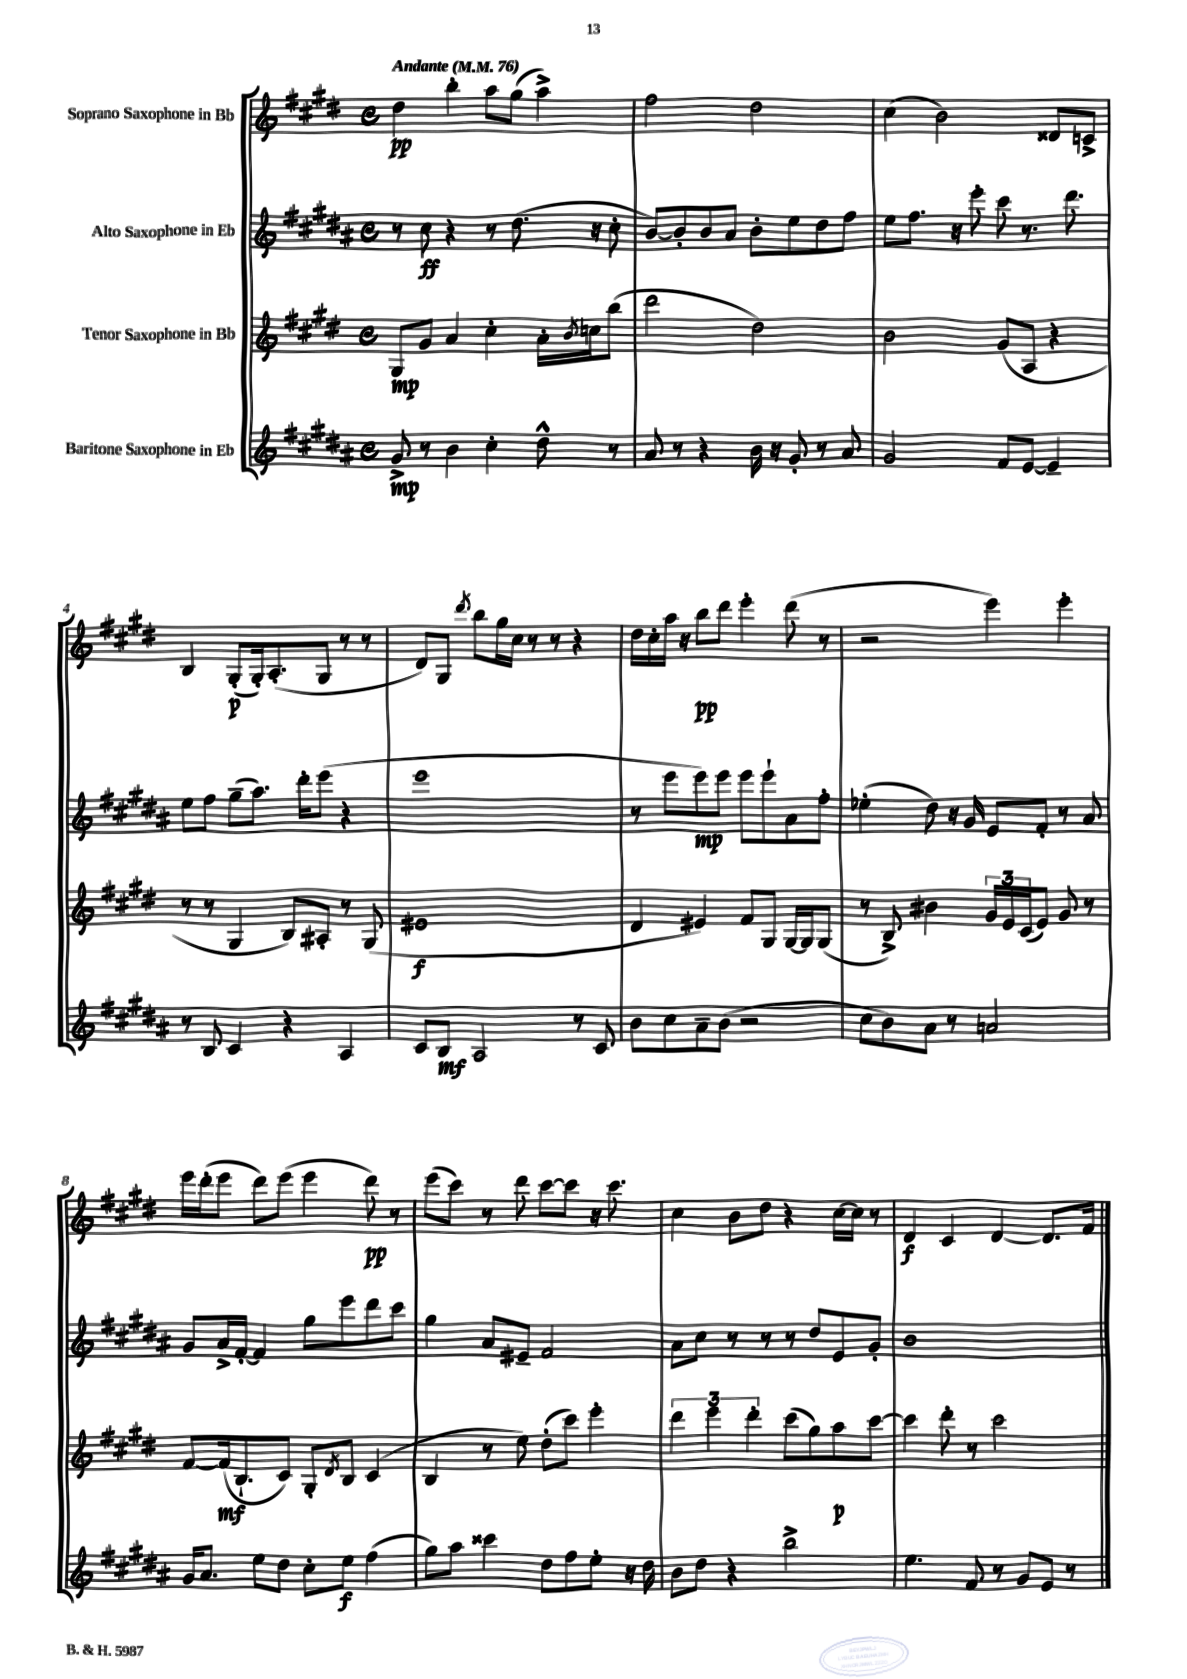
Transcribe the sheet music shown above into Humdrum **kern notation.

**kern	**kern	**kern	**kern
*staff4	*staff3	*staff2	*staff1
*clefG2	*clefG2	*clefG2	*clefG2
*k[f#c#g#d#a#]	*k[f#c#g#d#]	*k[f#c#g#d#a#]	*k[f#c#g#d#]
*M4/4	*M4/4	*M4/4	*M4/4
*met(c)	*met(c)	*met(c)	*met(c)
*MM76	*MM76	*MM76	*MM76
8g#^	8G#	8r	4dd#
8r	8g#	8cc#	.
4b	4a	4r	4bb'
4cc#'	4cc#'	8r	8aa
.	.	(8.dd#	(8gg#
8dd#^^	16a'	.	4aa^)
.	8qb	.	.
.	16cc	16r	.
8r	(8bb	8cc#'	.
=	=	=	=
8a#	2ddd#	[8b)	2ff#
8r	.	8b']	.
4r	.	8b	.
.	.	8a#	.
16b	2dd#)	8b'	2dd#
16r	.	.	.
8g#'	.	8ee	.
8r	.	8dd#	.
8a#	.	8ff#	.
=	=	=	=
2g#	2b	8ee	(4cc#
.	.	8.ff#	.
.	.	.	2b)
.	.	16r	.
.	.	8eee'	.
8f#	(8g#	8ccc#	.
[8e	8A	8.r	.
4e~]	4r	.	8d##
.	.	8.ddd#	.
.	.	.	8c^
=	=	=	=
8r	8r	8ee	4B
8B	8r	8ff#	.
4c#	4G#	(8gg#~	(8G#'
.	.	8.aa#)	16G#')
.	.	.	(8.A'
4r	8B)	.	.
.	.	16ddd#'	.
.	8A#'	(8eee	8G#
4A#	8r	4r	8r
.	(8G#	.	8r
=	=	=	=
8c#	1e#	1eee	8d#)
8B	.	.	8G#
.	.	.	8qddd#
2A#	.	.	8bb
.	.	.	16gg#
.	.	.	16cc#
.	.	.	8r
.	.	.	8r
8r	.	.	4r
8c#	.	.	.
=	=	=	=
8b	4d#	8r	16dd#
.	.	.	16cc#'
8cc#	.	8eee	16aa
.	.	.	16r
8a#~	4e#)	8eee)	8bb
(8b	.	8eee	8ddd#
2r	8f#	8eee	4eee'
.	8G#	8eee`	.
.	[16G#	8a#	(8ddd#
.	16G#]	.	.
.	(8G#	8ff#'	8r
=	=	=	=
8cc#	8r	(4ee-'	2r
8b)	8B^)	.	.
8a#	4b#	8dd#)	.
8r	.	16r	.
.	.	16g#	.
2a	24g#	8e	4eee)
.	24e	.	.
.	(24c#	.	.
.	8e)	8f#'	.
.	8g#	8r	4eee'
.	8r	8a#	.
=	=	=	=
16g#	[8f#	8g#	16eee
8.a#	.	.	(16ddd#'
.	(16f#]	16a#^	8eee
.	8.B`	[16f#'	.
8ee	.	4f#]	8ddd#)
8dd#	8c#)	.	(8eee
8cc#'	8G#'	8gg#	4eee
.	8qd#	.	.
8ee	8B	8eee	.
(4ff#	(4c#	8ddd#	8ddd#)
.	.	8ccc#	8r
=	=	=	=
8gg#)	4B	4gg#	(8eee
8aa#	.	.	8ccc#)
4ccc##	8r	8a#	8r
.	8ee)	8e#~	8ddd#
8dd#	(8dd#'	2f#	[8ccc#
8ff#	8ccc#)	.	8ccc#]
8ee'	4eee'	.	16r
.	.	.	8.ccc#
16r	.	.	.
16dd#	.	.	.
=	=	=	=
8b	6ddd#	8a#	4cc#
8dd#	.	8cc#	.
.	6eee	.	.
4r	.	8r	8b
.	6ddd#'	.	.
.	.	8r	8dd#
2bb^	(8ccc#	8r	4r
.	8gg#)	8dd#	.
.	8aa	8e	[16cc#
.	.	.	16cc#]
.	[8ccc#	8g#'	8r
=	=	=	=
4.ee	4ccc#]	1b	4d#
.	8ddd#'	.	4c#
8f#	8r	.	.
8r	2ccc#	.	[4d#
8g#	.	.	.
8e	.	.	8.d#]
8r	.	.	.
.	.	.	16f#
==	==	==	==
*-	*-	*-	*-
